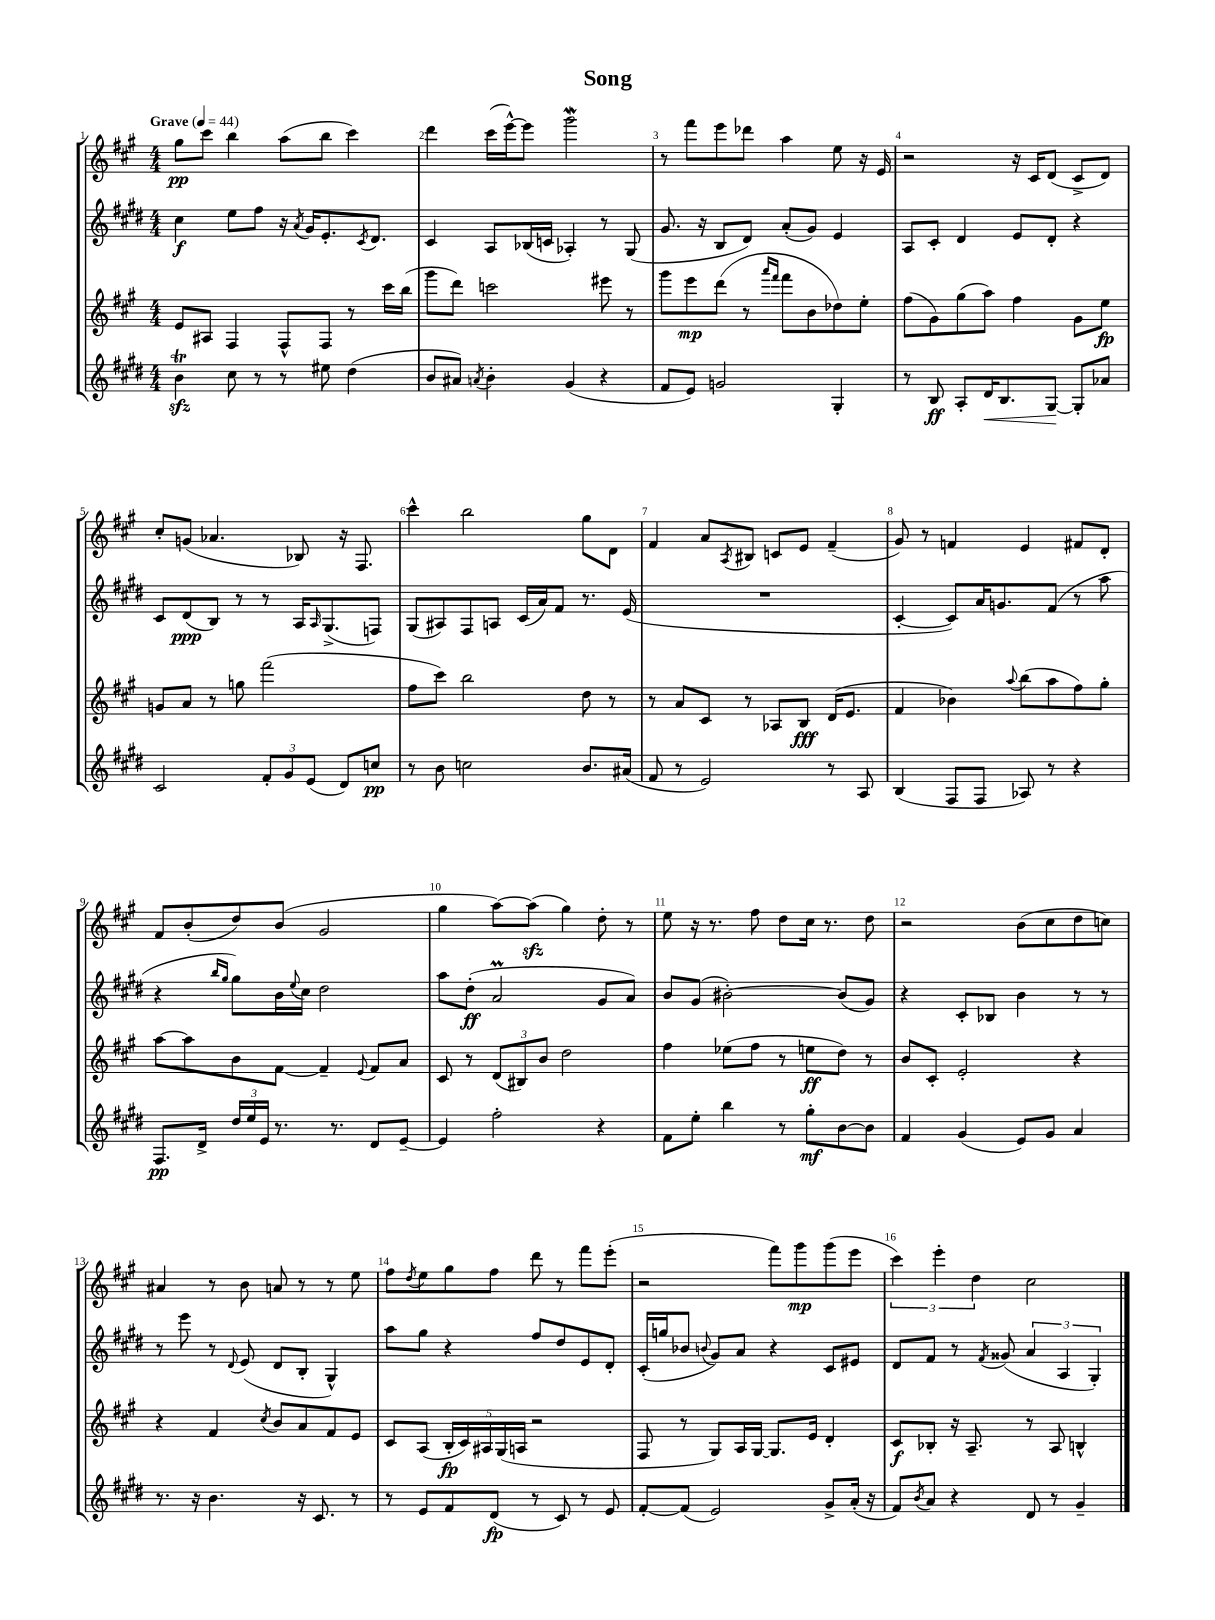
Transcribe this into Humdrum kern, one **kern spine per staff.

**kern	**dynam	**kern	**dynam	**kern	**dynam	**kern	**dynam
*part4	*part4	*part3	*part3	*part2	*part2	*part1	*part1
*staff4	*staff4	*staff3	*staff3	*staff2	*staff2	*staff1	*staff1
*clefG2	*	*clefG2	*	*clefG2	*	*clefG2	*
*k[f#c#g#d#]	*	*k[f#c#g#]	*	*k[f#c#g#d#]	*	*k[f#c#g#]	*
*M4/4	*	*M4/4	*	*M4/4	*	*M4/4	*
*MM44	*	*MM44	*	*MM44	*	*MM44	*
=1	=1	=1	=1	=1	=1	=1	=1
!	!	!	!	!	!	!LO:TX:a:B:t=Grave	!
4bzzT\	.	8e/L	.	4cc#\	f	8gg#\L	pp
.	.	8A#X/J	.	.	.	8ccc#\J	.
8cc#\	.	4F#/	.	8ee\L	.	4bb\	.
8r	.	.	.	8ff#\J	.	.	.
8r	.	8F#^^/L	.	16r	.	(8aa\L	.
.	.	.	.	8qa/	.	.	.
.	.	.	.	16g#/KL	.	.	.
8ee#X\	.	8F#/J	.	8.e'/	.	8bb\J	.
(4dd#\	.	8r	.	.	.	4ccc#\)	.
.	.	.	.	8qc#/	.	.	.
.	.	.	.	8.d#/J	.	.	.
.	.	16ccc#\LL	.	.	.	.	.
.	.	(16bb\JJ	.	.	.	.	.
=2	=2	=2	=2	=2	=2	=2	=2
8b/L	.	8ggg#\L	.	4c#/	.	4ddd\	.
8a#X/J)	.	8ddd\J)	.	.	.	.	.
8qan/	.	.	.	.	.	.	.
4b'\	.	2cccn\	.	8A/L	.	(16ccc#\LL	.
.	.	.	.	.	.	[16eee^^\J)	.
.	.	.	.	(16B-X/L	.	8eee\J]	.
.	.	.	.	16cn/JJ	.	.	.
(4g#/	.	.	.	4A-X'/)	.	2ggg#W\	.
4r	.	8eee#X\	.	8r	.	.	.
.	.	8r	.	(8G#/	.	.	.
=3	=3	=3	=3	=3	=3	=3	=3
8f#/L	.	8ggg#\L	.	8.g#/	.	8r	.
8e/J)	.	8eee\	mp	.	.	8fff#\L	.
.	.	.	.	16r	.	.	.
2gn/	.	(8ddd\J	.	8B/L	.	8eee\	.
.	.	8r	.	8d#/J)	.	8ddd-X\J	.
.	.	16qqaaa/LL	.	.	.	.	.
.	.	16qqfff#/JJ	.	.	.	.	.
.	.	8fff#\L	.	(8a'/L	.	4aa\	.
.	.	8b\	.	8g#/J)	.	.	.
4G#'/	.	8dd-X\)	.	4e/	.	8ee\	.
.	.	8ee'\J	.	.	.	16r	.
.	.	.	.	.	.	16e/	.
=4	=4	=4	=4	=4	=4	=4	=4
8r	.	(8ff#\L	.	8A/L	.	2r	.
8B/	ff	8g#\)	.	8c#'/J	.	.	.
8A'/L	.	(8gg#\	.	4d#/	.	.	.
!	!LO:HP:b	!	!	!	!	!	!
16d#/K	<	8aa\J)	.	.	.	.	.
8.B/	.	.	.	.	.	.	.
.	.	4ff#\	.	8e/L	.	16r	.
.	.	.	.	.	.	16c#/KL	.
[8G#/J	.	.	.	8d#'/J	.	(8d/J	.
8G#'/L]	[	8g#\L	.	4r	.	8c#^/L	.
8a-X/J	.	8ee\J	fp	.	.	8d/J)	.
!!LO:LB:g=z
=5	=5	=5	=5	=5	=5	=5	=5
2c#/	.	8gn/L	.	8c#/L	.	8cc#'/L	.
.	.	8a/J	.	(8d#/	ppp	(8gn/J	.
.	.	8r	.	8B/J)	.	4.a-X/	.
.	.	8ggn\	.	8r	.	.	.
12f#'/L	.	(2fff#\	.	8r	.	.	.
12g#/	.	.	.	.	.	.	.
.	.	.	.	16A/KL	.	8B-X/)	.
(12e/J	.	.	.	.	.	.	.
.	.	.	.	16qqA/	.	.	.
.	.	.	.	(8.G#^/	.	.	.
8d#/L)	.	.	.	.	.	16r	.
.	.	.	.	.	.	8.F#/	.
8ccn/J	pp	.	.	8Fn/J)	.	.	.
=6	=6	=6	=6	=6	=6	=6	=6
8r	.	8ff#\L	.	(8G#/L	.	4ccc#^^\	.
8b\	.	8ccc#\J)	.	8A#X/)	.	.	.
2ccn\	.	2bb\	.	8F#/	.	2bb\	.
.	.	.	.	8An/J	.	.	.
.	.	.	.	(16c#/LL	.	.	.
.	.	.	.	16a/J)	.	.	.
.	.	.	.	8f#/J	.	.	.
8.b/L	.	8dd\	.	8.r	.	8gg#\L	.
.	.	8r	.	.	.	8d\J	.
(16a#X/Jk	.	.	.	(16e/	.	.	.
=7	=7	=7	=7	=7	=7	=7	=7
8f#/	.	8r	.	1r	.	4f#/	.
8r	.	8a/L	.	.	.	.	.
2e/)	.	8c#/J	.	.	.	8a/L	.
.	.	.	.	.	.	8qA/	.
.	.	8r	.	.	.	8B#X/J	.
.	.	8A-X/L	.	.	.	8cn/L	.
.	.	8B/J	fff	.	.	8e/J	.
8r	.	(16d/KL	.	.	.	(4f#~/	.
.	.	8.e/J	.	.	.	.	.
8A/	.	.	.	.	.	.	.
=8	=8	=8	=8	=8	=8	=8	=8
(4B/	.	4f#/	.	[4c#'/	.	8g#/)	.
.	.	.	.	.	.	8r	.
8F#/L	.	4b-X\)	.	8c#/L])	.	4fn/	.
8F#/J	.	.	.	16a/K	.	.	.
.	.	.	.	8.gn/	.	.	.
.	.	8qqaa/	.	.	.	.	.
8A-X/)	.	(8bb\L	.	.	.	4e/	.
8r	.	8aa\	.	(8f#/J	.	.	.
4r	.	8ff#\)	.	8r	.	8f#X/L	.
.	.	8gg#'\J	.	8aa\	.	8d'/J	.
!!LO:LB:g=z
=9	=9	=9	=9	=9	=9	=9	=9
8.F#/L	pp	[8aa\L	.	4r	.	8f#/L	.
.	.	8aa\]	.	.	.	(8b'/	.
16d#^/Jk	.	.	.	.	.	.	.
.	.	.	.	16qqbb/LL	.	.	.
.	.	.	.	16qqgg#/JJ	.	.	.
24dd#/LL	.	8b\	.	8gg#\L)	.	8dd/)	.
24ee/	.	.	.	.	.	.	.
24e/JJ	.	.	.	.	.	.	.
8.r	.	[8f#\J	.	16b\L	.	(8b/J	.
.	.	.	.	8qqee/	.	.	.
.	.	.	.	16cc#\JJ	.	.	.
.	.	4f#~/]	.	2dd#\	.	2g#/	.
8.r	.	.	.	.	.	.	.
.	.	8qqe/	.	.	.	.	.
8d#/L	.	8f#/L	.	.	.	.	.
[8e~/J	.	8a/J	.	.	.	.	.
=10	=10	=10	=10	=10	=10	=10	=10
4e/]	.	8c#/	.	8aa\L	.	4gg#\	.
.	.	8r	.	(8dd#'\J	ff	.	.
2ff#'\	.	(12d/L	.	2aM/	.	[8aa\L)	.
.	.	12B#X/)	.	.	.	.	.
.	.	.	.	.	.	(8aazz\J]	.
.	.	12b/J	.	.	.	.	.
.	.	2dd\	.	.	.	4gg#\)	.
4r	.	.	.	8g#/L	.	8dd'\	.
.	.	.	.	8a/J)	.	8r	.
=11	=11	=11	=11	=11	=11	=11	=11
8f#\L	.	4ff#\	.	8b/L	.	8ee\	.
8ee'\J	.	.	.	(8g#/J	.	16r	.
.	.	.	.	.	.	8.r	.
4bb\	.	(8ee-X\L	.	[2b#X'\)	.	.	.
.	.	8ff#\J	.	.	.	8ff#\	.
8r	.	8r	.	.	.	8dd\L	.
8gg#'\L	mf	8een\L	ff	.	.	16cc#\Jk	.
.	.	.	.	.	.	8.r	.
[8b\	.	8dd\J)	.	(8b#/L]	.	.	.
8b\J]	.	8r	.	8g#/J)	.	8dd\	.
=12	=12	=12	=12	=12	=12	=12	=12
4f#/	.	8b/L	.	4r	.	2r	.
.	.	8c#'/J	.	.	.	.	.
(4g#/	.	2e'/	.	8c#'/L	.	.	.
.	.	.	.	8B-X/J	.	.	.
8e/L)	.	.	.	4b\	.	(8b\L	.
8g#/J	.	.	.	.	.	8cc#\	.
4a/	.	4r	.	8r	.	8dd\	.
.	.	.	.	8r	.	8ccn\J)	.
!!LO:LB:g=z
=13	=13	=13	=13	=13	=13	=13	=13
8.r	.	4r	.	8r	.	4a#X/	.
.	.	.	.	8eee\	.	.	.
16r	.	.	.	.	.	.	.
4.b\	.	4f#/	.	8r	.	8r	.
.	.	.	.	8qqd#/	.	.	.
.	.	.	.	(8e/	.	8b\	.
.	.	8qcc#/	.	.	.	.	.
.	.	8b/L	.	8d#/L	.	8an/	.
16r	.	8a/	.	8B'/J	.	8r	.
8.c#/	.	.	.	.	.	.	.
.	.	8f#/	.	4G#^^/)	.	8r	.
8r	.	8e/J	.	.	.	8ee\	.
=14	=14	=14	=14	=14	=14	=14	=14
8r	.	8c#/L	.	8aa\L	.	8ff#\L	.
.	.	.	.	.	.	8qdd/	.
8e/L	.	(8A/J	.	8gg#\J	.	8ee\	.
8f#/	.	20B'/LL	fp	4r	.	8gg#\	.
.	.	20c#/)	.	.	.	.	.
.	.	20A#X/	.	.	.	.	.
(8d#/J	fp	.	.	.	.	8ff#\J	.
.	.	(20G#/	.	.	.	.	.
.	.	20An/JJ	.	.	.	.	.
8r	.	2r	.	8ff#/L	.	8ddd\	.
8c#/)	.	.	.	8dd#/	.	8r	.
8r	.	.	.	8e/	.	8fff#\L	.
8e/	.	.	.	8d#'/J	.	(8eee'\J	.
=15	=15	=15	=15	=15	=15	=15	=15
[8f#'/L	.	8F#/	.	(16c#'/LL	.	2r	.
.	.	.	.	16ggn/J	.	.	.
(8f#/J]	.	8r	.	8b-X/J	.	.	.
.	.	.	.	8qqbn/	.	.	.
2e/)	.	8G#/L)	.	8g#/L)	.	.	.
.	.	16A/L	.	8a/J	.	.	.
.	.	[16G#/JJ	.	.	.	.	.
.	.	8.G#/L]	.	4r	.	8fff#\L)	.
.	.	.	.	.	.	8ggg#\	mp
.	.	16e/Jk	.	.	.	.	.
8g#^/L	.	4d'/	.	8c#/L	.	(8ggg#\	.
(16a'/Jk	.	.	.	8e#X/J	.	8eee\J	.
16r	.	.	.	.	.	.	.
=16	=16	=16	=16	=16	=16	=16	=16
8f#/L)	.	8c#/L	f	8d#/L	.	6ccc#\)	.
8qb/	.	.	.	.	.	.	.
8a/J	.	8B-X'/J	.	8f#/J	.	.	.
.	.	.	.	.	.	6eee'\	.
4r	.	16r	.	8r	.	.	.
.	.	8.A~/	.	.	.	.	.
.	.	.	.	.	.	6dd\	.
.	.	.	.	8qf#/	.	.	.
.	.	.	.	(8g##X/	.	.	.
8d#/	.	8r	.	6a/	.	2cc#\	.
8r	.	8A/	.	.	.	.	.
.	.	.	.	6A/	.	.	.
4g#~/	.	4Bn^^/	.	.	.	.	.
.	.	.	.	6G#'/)	.	.	.
==	==	==	==	==	==	==	==
*-	*-	*-	*-	*-	*-	*-	*-
